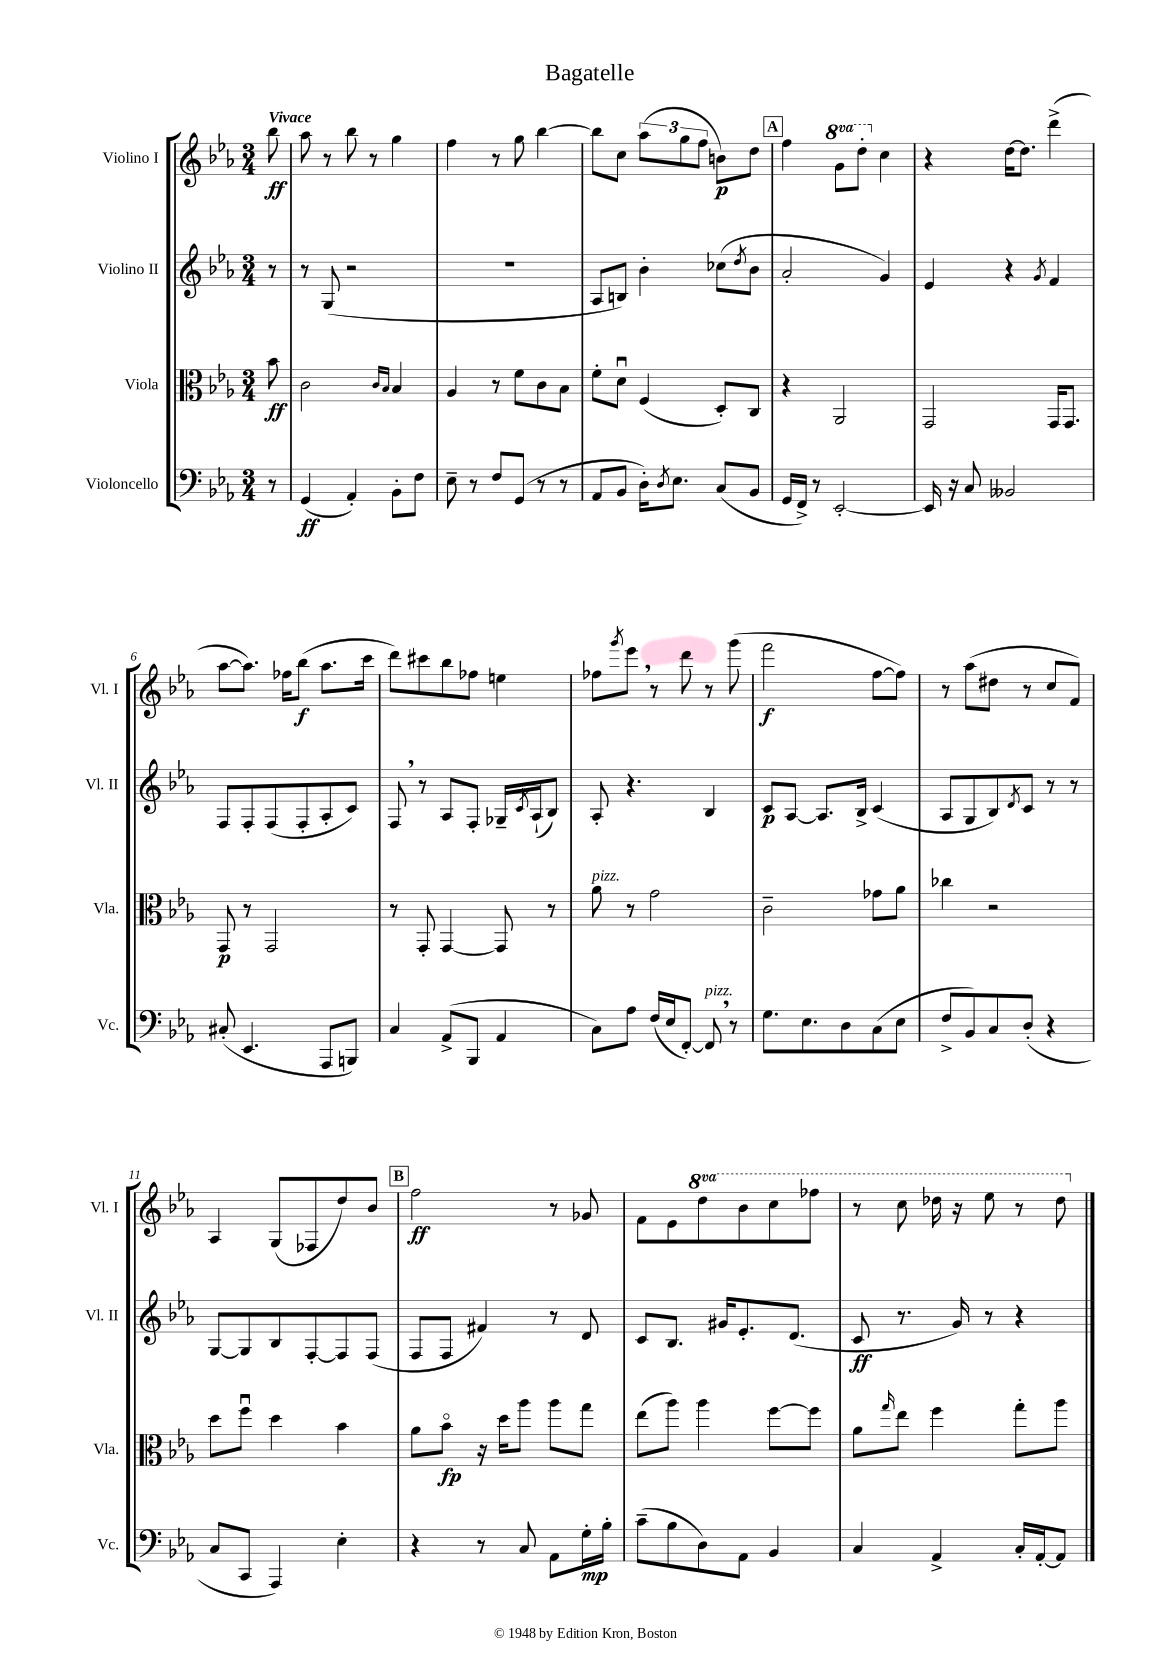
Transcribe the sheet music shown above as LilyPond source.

\header { title = "Bagatelle" }
<<
\new StaffGroup <<
\new Staff = "s0" \with { instrumentName = "Violino I" shortInstrumentName = "Vl. I" } {
    \clef treble \key ees \major \numericTimeSignature \time 3/4 \set Staff.ottavationMarkups = #ottavation-simple-ordinals \partial 8 \tempo "Vivace"
    bes''8\ff |
    aes''8 r8 bes''8 r8 g''4 |
    f''4 r8 g''8 bes''4~ |
    bes''8 c''8 \tuplet 3/2 { aes''8( g''8 f''8 } b'8\p) d''8 |
    \mark \markup { \box "A" } f''4 \ottava #1 g''8 d'''8-. \ottava #0 c''4 |
    r4 d''16~ d''8. d'''4->( |
    aes''8~ aes''8.) fes''16 bes''8\f( aes''8. c'''16 |
    d'''8) cis'''8 bes''8 fes''8 e''4 |
    fes''8 \acciaccatura { g'''8 } ees'''8 \breathe r8 d'''8 r8 g'''8( |
    f'''2\f f''8~ f''8) |
    r8 aes''8( dis''8 r8 c''8 f'8) |
    aes4 g8( fes8 d''8) bes'8 |
    \mark \markup { \box "B" } f''2\ff r8 ges'8 |
    f'8 ees'8 \ottava #1 d'''8 bes''8 c'''8 fes'''8 |
    r8 c'''8 des'''16 r16 ees'''8 r8 des'''8 \ottava #0 \bar "|." |
}
\new Staff = "s1" \with { instrumentName = "Violino II" shortInstrumentName = "Vl. II" } {
    \clef treble \key ees \major \numericTimeSignature \time 3/4 \partial 8
    r8 |
    r8 g8( r2 |
    R2. |
    aes8 b8) bes'4-. ces''8( \acciaccatura { d''8 } bes'8 |
    \mark \markup { \box "A" } aes'2-. g'4) |
    ees'4 r4 \acciaccatura { g'8 } f'4 |
    f8 f8-. f8( f8-. aes8-. c'8) |
    f8 \breathe r8 aes8 f8-. ges16-- \acciaccatura { c'8 } aes16-!( bes8) |
    aes8-. r4. bes4 |
    c'8\p aes8~ aes8. bes16-> c'4( |
    aes8 g8 bes8) \acciaccatura { d'8 } c'8 r8 r8 |
    g8~ g8 bes8 f8~-. f8 f8( |
    \mark \markup { \box "B" } f8 f8 fis'4) r8 d'8 |
    c'8 bes8. gis'16 ees'8.-. d'8.( |
    c'8\ff r8. g'16) r8 r4 \bar "|." |
}
\new Staff = "s2" \with { instrumentName = "Viola" shortInstrumentName = "Vla." } {
    \clef alto \key ees \major \numericTimeSignature \time 3/4 \partial 8
    bes'8\ff |
    c'2 \grace { c'16 bes16 } bes4 |
    aes4 r8 f'8 c'8 bes8 |
    f'8-. d'8\downbow f4( d8-.) c8 |
    \mark \markup { \box "A" } r4 aes,2 |
    g,2 g,16 g,8. |
    g,8\p r8 g,2 |
    r8 g,8-. g,4~ g,8 r8 |
    aes'8^\markup { \italic "pizz." } r8 g'2 |
    c'2-- ges'8 aes'8 |
    ces''4 r2 |
    d''8 f''8\downbow d''4 bes'4 |
    \mark \markup { \box "B" } aes'8 bes'8\flageolet\fp r16 d''16 aes''8 aes''8 g''8 |
    ees''8( aes''8) aes''4 f''8~ f''8 |
    aes'8 \grace { g''16 } ees''8 f''4 g''8-. aes''8 \bar "|." |
}
\new Staff = "s3" \with { instrumentName = "Violoncello" shortInstrumentName = "Vc." } {
    \clef bass \key ees \major \numericTimeSignature \time 3/4 \partial 8
    r8 |
    g,4\ff( aes,4-.) bes,8-. f8 |
    ees8-- r8 f8 g,8( r8 r8 |
    aes,8 bes,8 d16-.) \acciaccatura { d8 } ees8. c8( bes,8 |
    \mark \markup { \box "A" } g,16 f,16->) r8 ees,2~-. |
    ees,16 r16 c8 beses,2 |
    cis8-.( ees,4. aes,,8 b,,8) |
    c4 aes,8->( bes,,8 aes,4 |
    c8) aes8 f16( ees16 f,8~-.) f,8^\markup { \italic "pizz." } \breathe r8 |
    g8. ees8. d8 c8( ees8 |
    f8-> bes,8) c8 d8-.( r4 |
    c8 c,8 aes,,4) ees4-. |
    \mark \markup { \box "B" } r4 r8 c8 aes,8 g16-.\mp bes16-. |
    c'8--( bes8 d8) aes,8 bes,4 |
    c4 aes,4-> c16-. aes,16~-. aes,8 \bar "|." |
}
>>
>>
